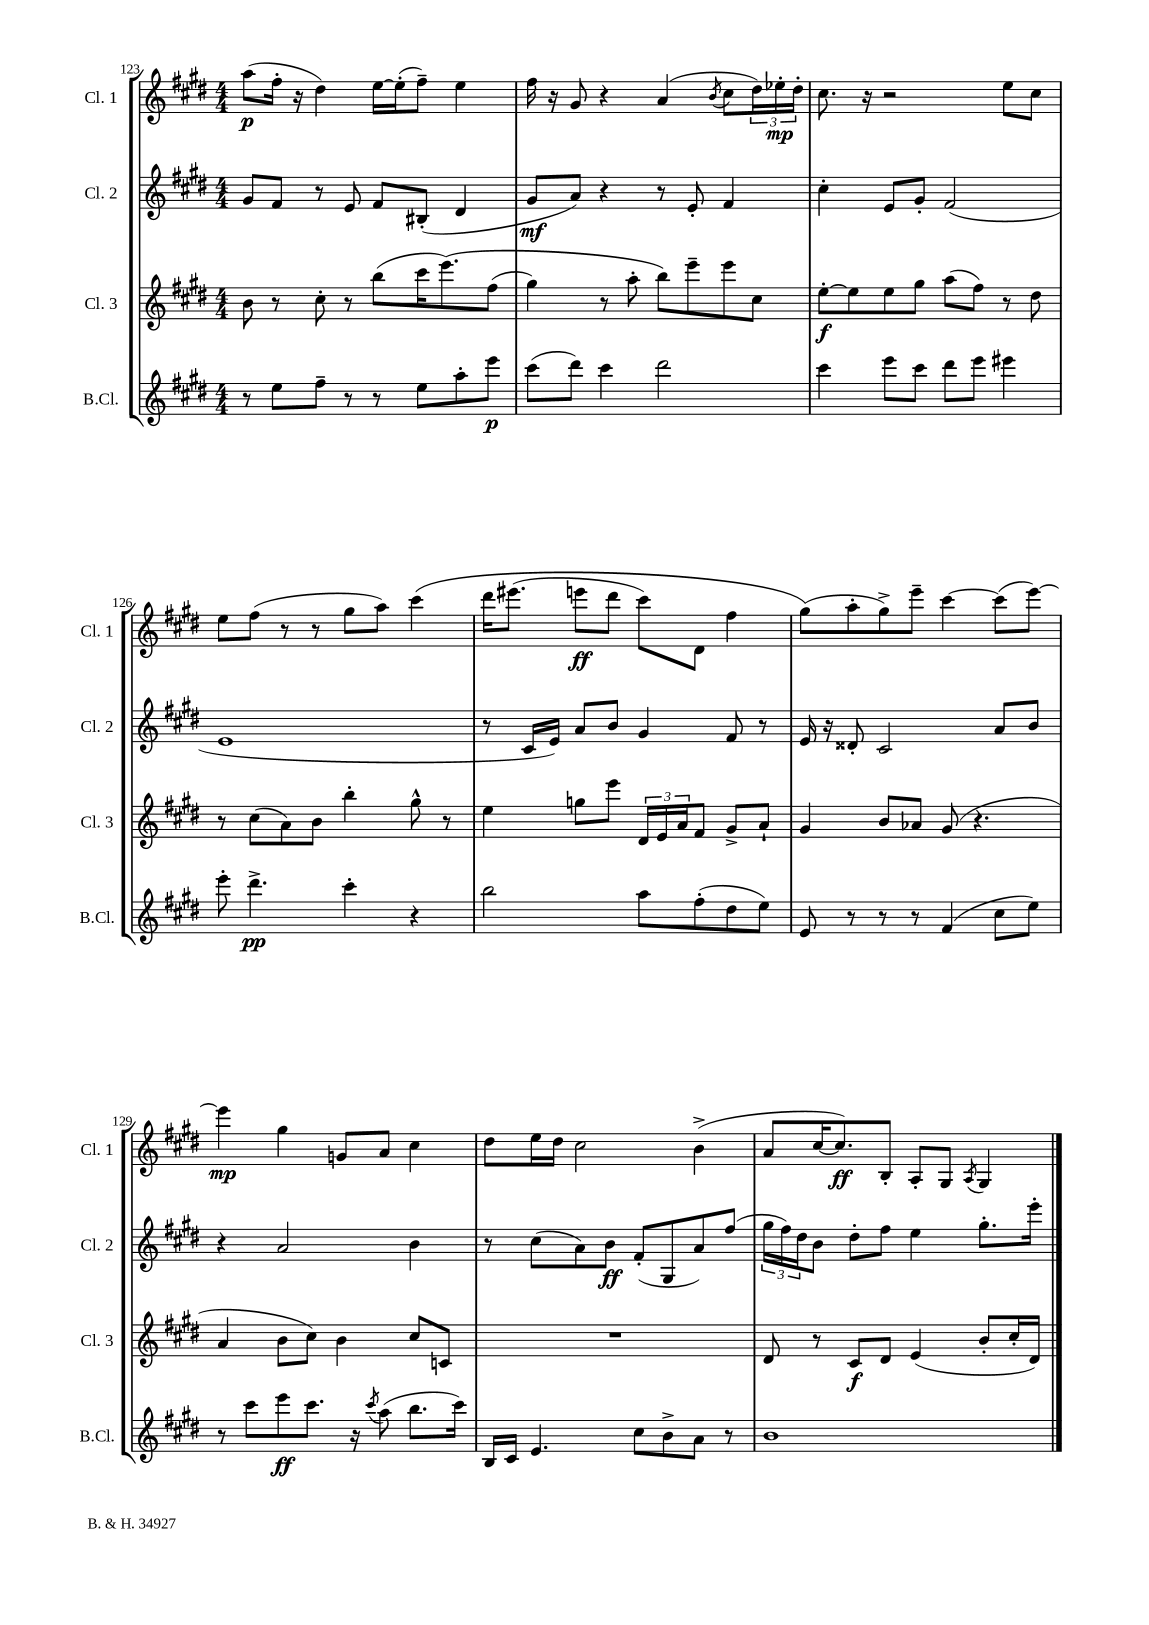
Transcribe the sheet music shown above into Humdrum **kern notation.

**kern	**kern	**kern	**kern
*staff4	*staff3	*staff2	*staff1
*clefG2	*clefG2	*clefG2	*clefG2
*k[f#c#g#d#]	*k[f#c#g#d#]	*k[f#c#g#d#]	*k[f#c#g#d#]
*M4/4	*M4/4	*M4/4	*M4/4
8r	8b	8g#	(8aa
8ee	8r	8f#	16ff#'
.	.	.	16r
8ff#~	8cc#'	8r	4dd#)
8r	8r	8e	.
8r	(8bb	8f#	[16ee
.	.	.	(16ee']
8ee	16ccc#	(8B#'	8ff#~)
.	&(8.eee)	.	.
8aa'	.	4d#	4ee
8eee	(8ff#	.	.
=	=	=	=
(8ccc#	4gg#)	8g#	16ff#
.	.	.	16r
8ddd#)	.	8a)	8g#
4ccc#	8r	4r	4r
.	8aa'	.	.
2ddd#	8bb&)	8r	(4a
.	8eee~	8e'	.
.	.	.	8qb
.	8eee	4f#	8cc#
.	8cc#	.	24dd#)
.	.	.	24ee-'
.	.	.	24dd#'
=	=	=	=
4ccc#	[8ee'	4cc#'	8.cc#
.	8ee]	.	.
.	.	.	16r
8eee	8ee	8e	2r
8ccc#	8gg#	8g#'	.
8ddd#	(8aa	(2f#	.
8eee	8ff#)	.	.
4eee#	8r	.	8ee
.	8dd#	.	8cc#
=	=	=	=
8eee'	8r	1e	8ee
4.ddd#^	(8cc#	.	(8ff#
.	8a)	.	8r
.	8b	.	8r
4ccc#'	4bb'	.	8gg#
.	.	.	8aa)
4r	8gg#^^	.	&(4ccc#
.	8r	.	.
=	=	=	=
2bb	4ee	8r	16ddd#
.	.	.	(8.eee#
.	.	16c#	.
.	.	16e)	.
.	8gg	8a	8eee
.	8eee	8b	8ddd#
8aa	24d#	4g#	8ccc#)
.	24e	.	.
.	24a	.	.
(8ff#'	8f#	.	8d#
8dd#	8g#^	8f#	4ff#
8ee)	8a`	8r	.
=	=	=	=
8e	4g#	16e	(8gg#&)
.	.	16r	.
8r	.	8d##'	8aa'
8r	8b	2c#	8gg#^)
8r	8a-	.	8eee~
(4f#	(8g#	.	[4ccc#
.	4.r	.	.
8cc#	.	8a	(8ccc#]
8ee)	.	8b	[8eee)
=	=	=	=
8r	4a	4r	4eee]
8ccc#	.	.	.
8eee	8b	2a	4gg#
8.ccc#	8cc#)	.	.
.	4b	.	8g
16r	.	.	.
8qccc#	.	.	.
(8aa	.	.	8a
8.bb	8cc#	4b	4cc#
.	8c	.	.
16ccc#)	.	.	.
=	=	=	=
16B	1r	8r	8dd#
16c#	.	.	.
4.e	.	(8cc#	16ee
.	.	.	16dd#
.	.	8a)	2cc#
.	.	8b	.
8cc#	.	(8f#'	.
8b^	.	8G#	.
8a	.	8a)	(4b^
8r	.	(8ff#	.
=	=	=	=
1b	8d#	24gg#	8a
.	.	24ff#)	.
.	.	24dd#	.
.	8r	8b	[16cc#
.	.	.	8.cc#])
.	8c#	8dd#'	.
.	8d#	8ff#	8B'
.	(4e	4ee	8A'
.	.	.	8G#
.	.	.	8qA
.	8b'	8.gg#'	4G#
.	16cc#'	.	.
.	16d#)	16eee'	.
==	==	==	==
*-	*-	*-	*-
